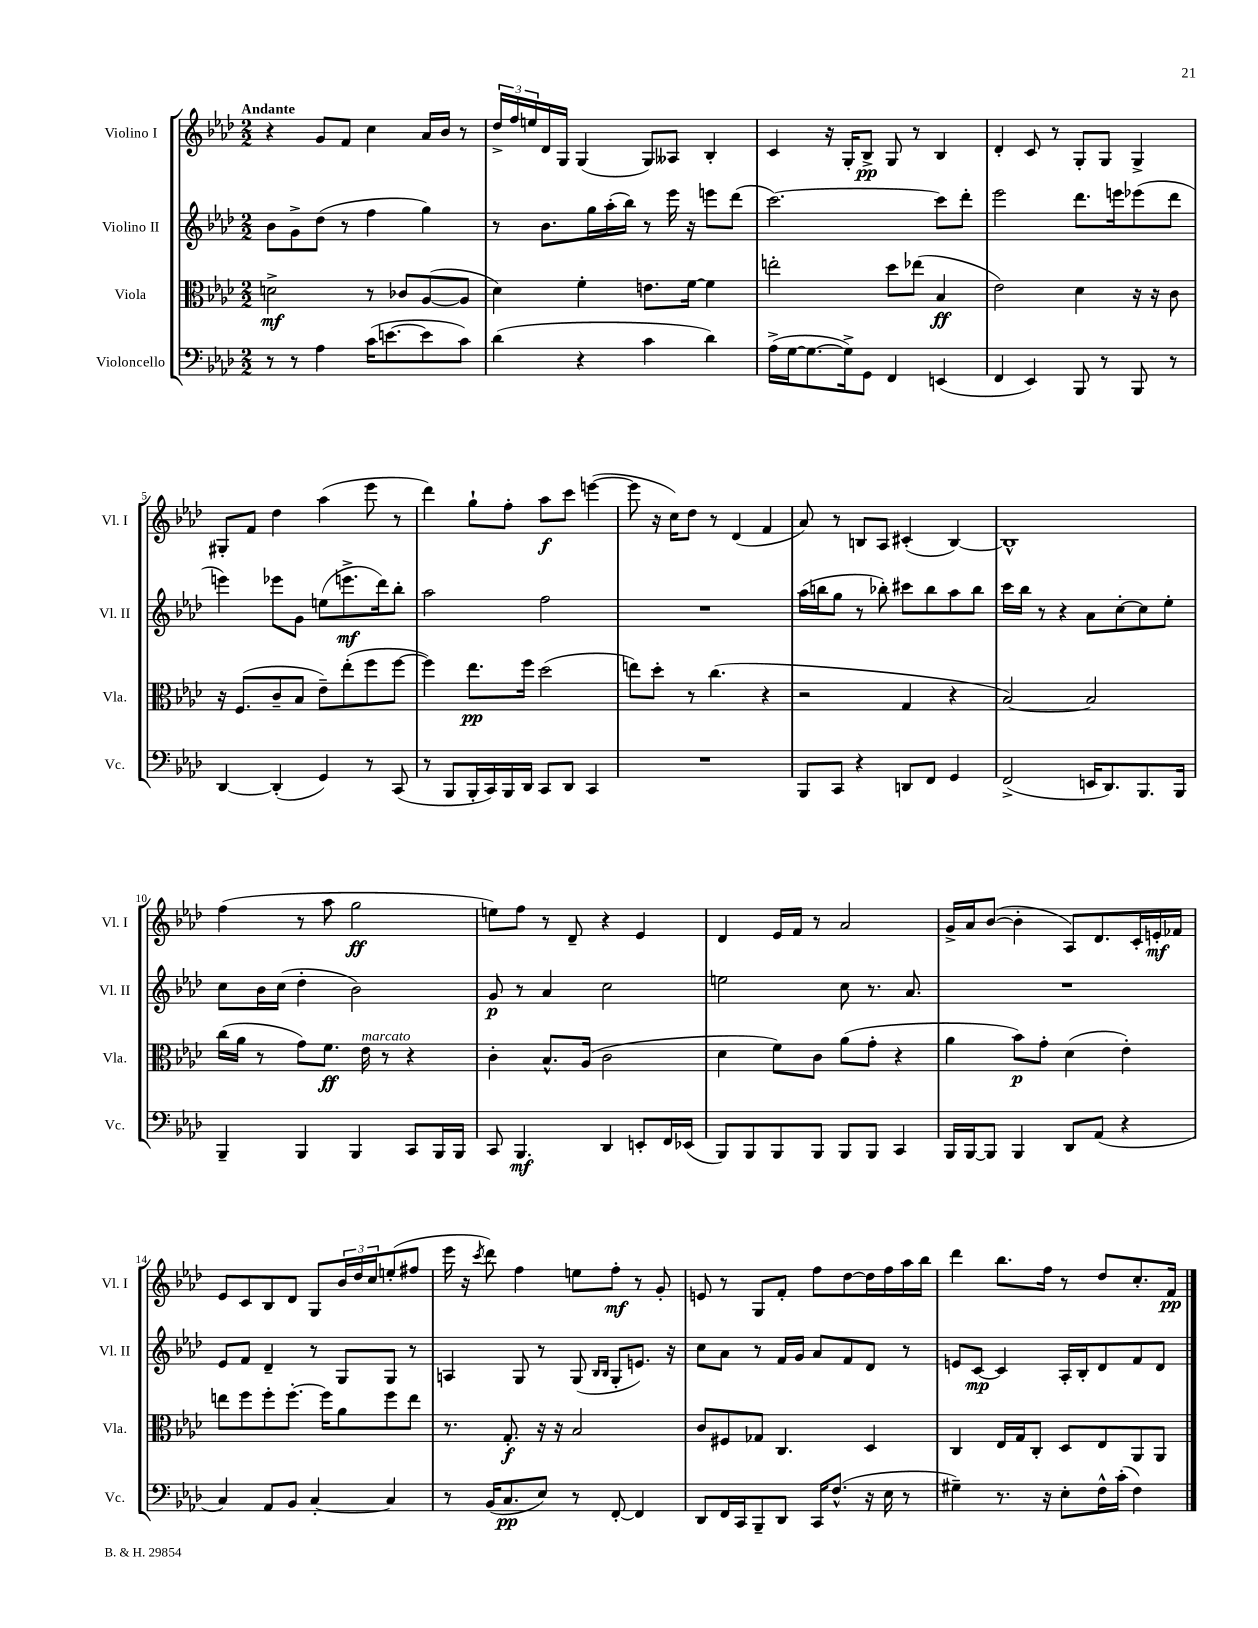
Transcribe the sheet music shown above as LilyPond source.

<<
\new StaffGroup <<
\new Staff = "s0" \with { instrumentName = "Violino I" shortInstrumentName = "Vl. I" } {
    \clef treble \key aes \major \numericTimeSignature \time 2/2 \tempo "Andante"
    r4 g'8 f'8 c''4 aes'16 bes'16 r8 |
    \tuplet 3/2 { des''16-> f''16 e''16 } des'16 g16 g4( g8) aeses8 bes4-. |
    c'4 r16 g16-. bes8->\pp g8 r8 bes4 |
    des'4-. c'8 r8 g8-. g8 g4-> |
    gis8-. f'8 des''4 aes''4( ees'''8 r8 |
    des'''4) g''8-! f''8-. aes''8\f c'''8 e'''4~( |
    e'''8 r16 c''16) des''8 r8 des'4( f'4 |
    aes'8) r8 b8 aes8 cis'4-.( b4~) |
    b1-^ |
    f''4( r8 aes''8 g''2\ff |
    e''8) f''8 r8 des'8-- r4 ees'4 |
    des'4 ees'16 f'16 r8 aes'2 |
    g'16-> aes'16 bes'8~( bes'4-. aes8) des'8. c'16-. e'16-.\mf fes'16 |
    ees'8 c'8 bes8 des'8 g8 \tuplet 3/2 { bes'16 des''16 c''16 } e''8-.( fis''8 |
    ees'''16 r16 \acciaccatura { c'''8 } des'''8) f''4 e''8 f''8-.\mf r8 g'8-. |
    e'8 r8 g8 f'8-. f''8 des''8~ des''16 f''16 aes''16 bes''16 |
    des'''4 bes''8. f''16 r8 des''8 c''8.-. f'16\pp \bar "|." |
}
\new Staff = "s1" \with { instrumentName = "Violino II" shortInstrumentName = "Vl. II" } {
    \clef treble \key aes \major \numericTimeSignature \time 2/2
    bes'8 g'8-> des''8( r8 f''4 g''4) |
    r8 bes'8. g''16 aes''16-.( bes''16) r8 ees'''16 r16 e'''8 des'''8( |
    c'''2.~) c'''8 des'''8-. |
    ees'''2 des'''8. e'''16 ees'''8( des'''8 |
    e'''4) ees'''8 g'8 e''8( e'''8.->\mf des'''16) bes''8-. |
    aes''2 f''2 |
    R1 |
    aes''16( b''16 g''8 r8 bes''8-.) cis'''8 bes''8 aes''8 bes''8 |
    c'''16 bes''16 r8 r4 aes'8 c''8~-. c''8 ees''8-. |
    c''8 bes'16 c''16( des''4-. bes'2) |
    g'8\p r8 aes'4 c''2 |
    e''2 c''8 r8. aes'8. |
    R1 |
    ees'8 f'8 des'4-- r8 g8 g8 r8 |
    a4 g8 r8 g8( \grace { bes16 bes16 } g8-. e'8.) r16 |
    c''8 aes'8 r8 f'16 g'16 aes'8 f'8 des'8 r8 |
    e'8 c'8~\mp c'4 aes16-. bes16-. des'8 f'8 des'8 \bar "|." |
}
\new Staff = "s2" \with { instrumentName = "Viola" shortInstrumentName = "Vla." } {
    \clef alto \key aes \major \numericTimeSignature \time 2/2
    d'2->\mf r8 ces'8 aes8~( aes8 |
    des'4) f'4-. e'8. f'16~ f'4 |
    e''2-. des''8 ees''8( bes4\ff |
    ees'2) des'4 r16 r16 c'8 |
    r16 f8.( c'8-- bes8 ees'8--) ees''8-.( f''8 f''8~ |
    f''4) ees''8.\pp f''16 des''2( |
    e''8) des''8-. r8 c''4.( r4 |
    r2 g4 r4 |
    bes2~) bes2 |
    c''16( aes'16 r8 g'8) f'8.\ff ees'16^\markup { \italic "marcato" } r8 r4 |
    c'4-. bes8.-^ aes16( c'2 |
    des'4 f'8) c'8 aes'8( g'8-. r4 |
    aes'4 bes'8\p) g'8-. des'4( ees'4-.) |
    e''8 f''8 f''8-. f''8.~-. f''16 aes'8 f''8 e''8 |
    r8. g8.-.\f r16 r16 bes2 |
    c'8 fis8 ges8 c4. des4 |
    c4 ees16 g16 c8-. des8 ees8 aes,8 aes,8 \bar "|." |
}
\new Staff = "s3" \with { instrumentName = "Violoncello" shortInstrumentName = "Vc." } {
    \clef bass \key aes \major \numericTimeSignature \time 2/2
    r8 r8 aes4 c'16( e'8.~ e'8 c'8) |
    des'4( r4 c'4 des'4) |
    aes16->( g16~ g8.~ g16->) g,8 f,4 e,4( |
    f,4 ees,4) bes,,8 r8 bes,,8 r8 |
    des,4~ des,4-.( g,4) r8 c,8( |
    r8 bes,,8 bes,,16-. c,16) bes,,16 des,16 c,8 des,8 c,4 |
    R1 |
    bes,,8 c,8 r4 d,8 f,8 g,4 |
    f,2->( e,16 des,8.) bes,,8. bes,,16 |
    bes,,4-- bes,,4 bes,,4 c,8 bes,,16 bes,,16 |
    c,8 bes,,4.\mf des,4 e,8-. f,16 ees,16( |
    bes,,8) bes,,8 bes,,8 bes,,8 bes,,8 bes,,8 c,4 |
    bes,,16 bes,,16~ bes,,8 bes,,4 des,8 aes,8( r4 |
    c4) aes,8 bes,8 c4~-. c4 |
    r8 bes,16( c8.\pp ees8) r8 f,8~-. f,4 |
    des,8 f,16 c,16 bes,,8-- des,8 c,16 f8.-^( r16 ees16 r8 |
    gis4--) r8. r16 ees8-. f16-^ c'16-.( f4) \bar "|." |
}
>>
>>
